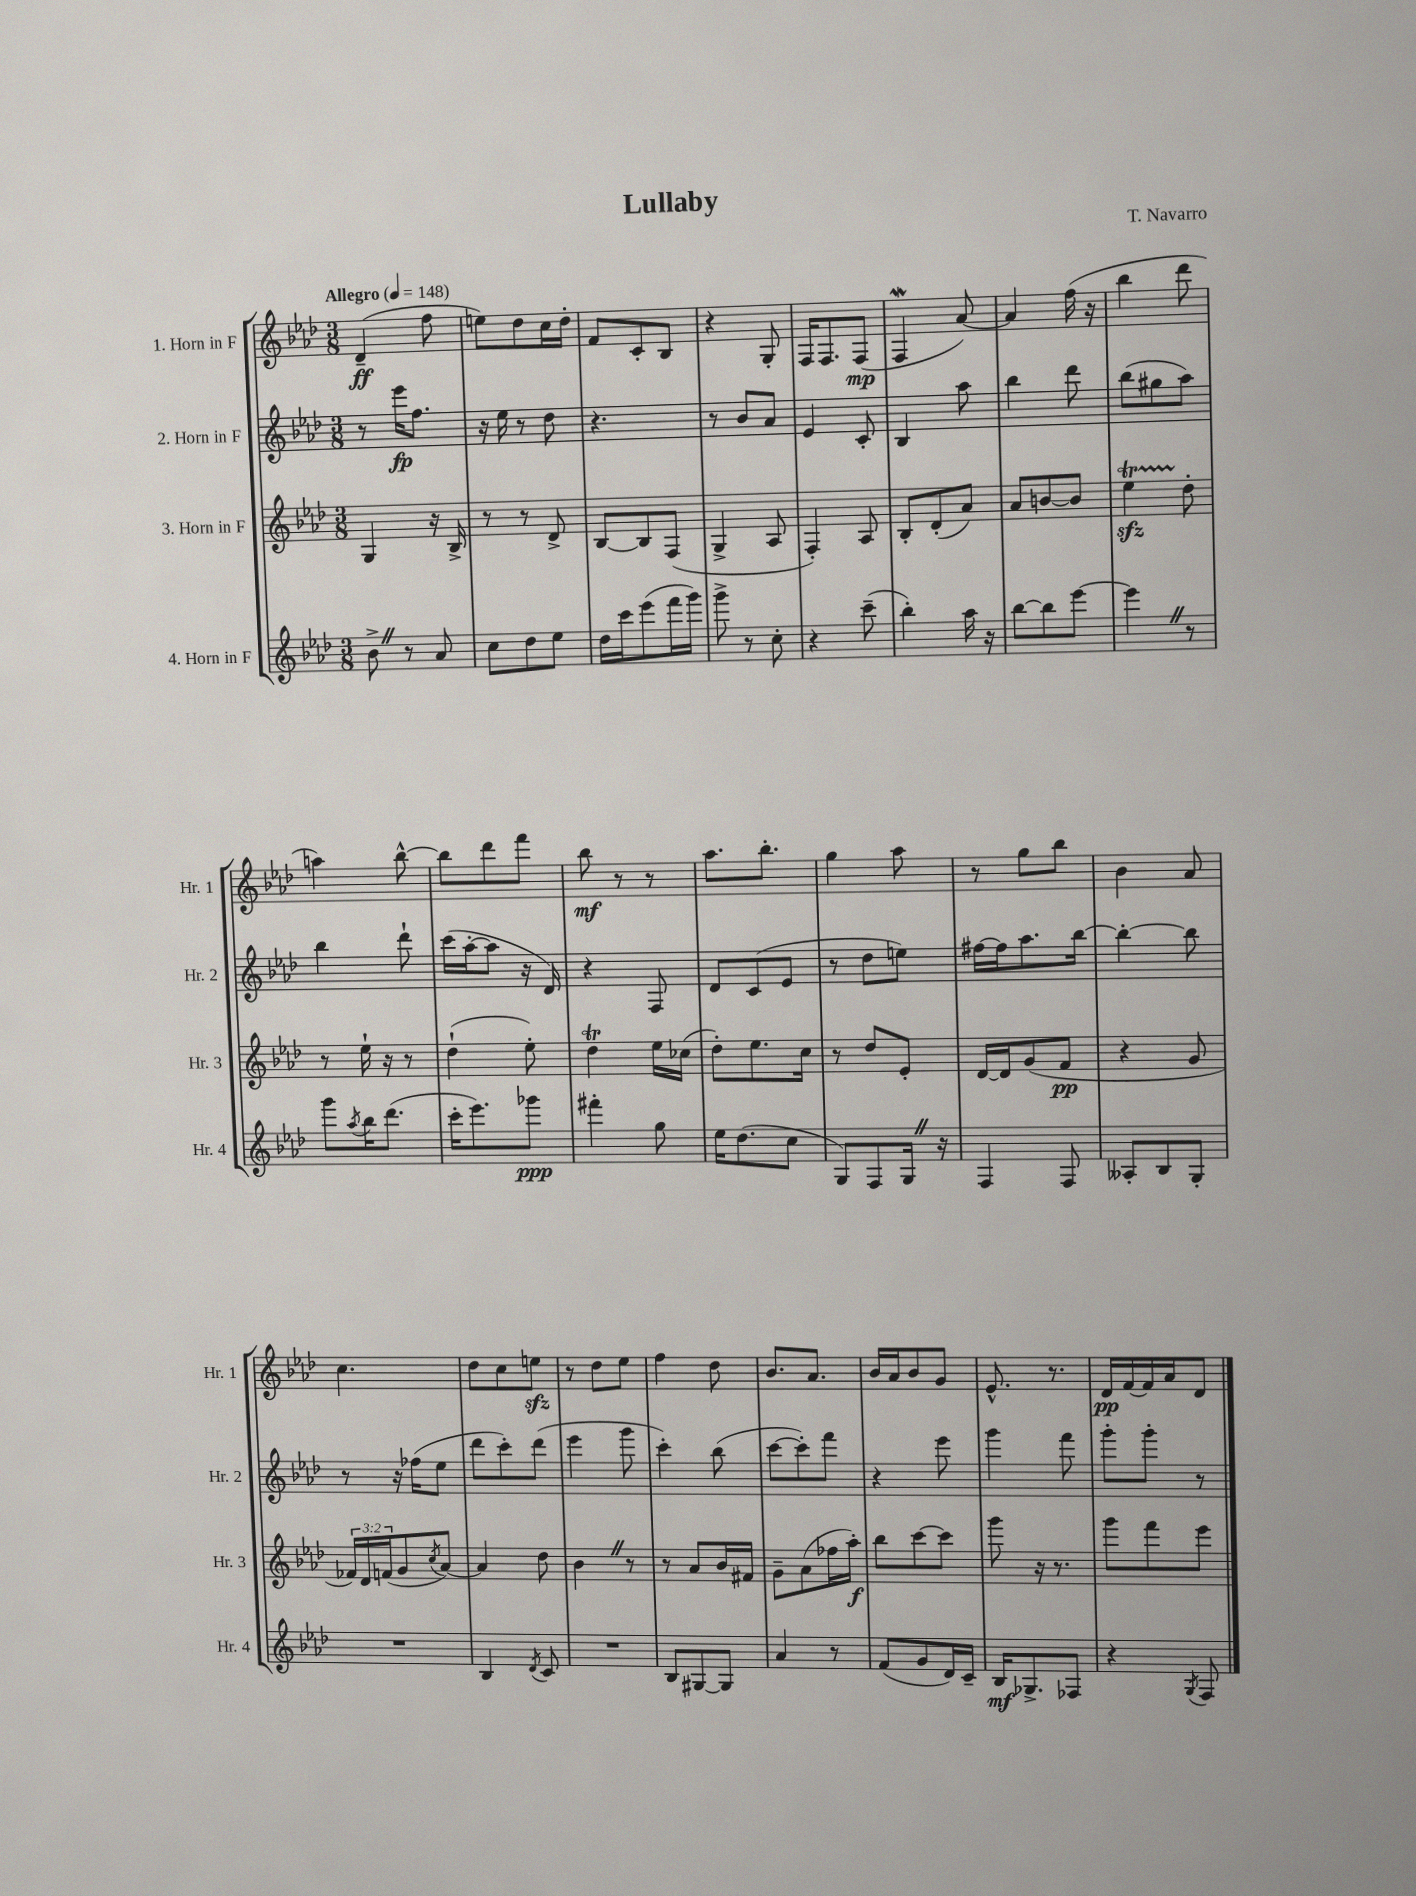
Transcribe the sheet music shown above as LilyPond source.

\header { title = "Lullaby" composer = "T. Navarro" }
<<
\new StaffGroup <<
\new Staff = "s0" \with { instrumentName = "1. Horn in F" shortInstrumentName = "Hr. 1" } {
    \clef treble \key aes \major \numericTimeSignature \time 3/8 \tempo "Allegro" 4 = 148
    des'4--\ff( f''8 |
    e''8) des''8 c''16 des''16-. |
    f'8 c'8-. bes8 |
    r4 g8-. |
    f16 f8. f8\mp( |
    f4\mordent aes'8~) |
    aes'4 f''16( r16 |
    bes''4 des'''8 |
    a''4) bes''8~-^ |
    bes''8 des'''8 f'''8 |
    bes''8\mf r8 r8 |
    aes''8. bes''8.-. |
    g''4 aes''8 |
    r8 g''8 bes''8 |
    bes'4 aes'8 |
    c''4. |
    des''8 c''8 e''8\sfz |
    r8 des''8 ees''8 |
    f''4 des''8 |
    bes'8. aes'8. |
    bes'16 aes'16 bes'8 g'8 |
    ees'8.-^ r8. |
    des'16\pp f'16~ f'16 aes'16 des'8 \bar "|." |
}
\new Staff = "s1" \with { instrumentName = "2. Horn in F" shortInstrumentName = "Hr. 2" } {
    \clef treble \key aes \major \numericTimeSignature \time 3/8
    r8 ees'''16\fp f''8. |
    r16 ees''16 r8 des''8 |
    r4. |
    r8 bes'8 aes'8 |
    ees'4 c'8-. |
    bes4 aes''8 |
    bes''4 des'''8 |
    bes''8( gis''8 aes''8) |
    bes''4 des'''8-! |
    c'''16( aes''16~-. aes''8 r16 des'16) |
    r4 f8 |
    des'8 c'8( ees'8 |
    r8 des''8 e''8) |
    fis''16~ fis''16 aes''8. bes''16~ |
    bes''4~-. bes''8 |
    r8 r16 fes''16( ees''8 |
    des'''8 c'''8-.) des'''8( |
    ees'''4 g'''8 |
    c'''4-.) bes''8( |
    c'''8~ c'''8-.) f'''8 |
    r4 ees'''8 |
    g'''4 f'''8 |
    g'''8-. g'''8-. r8 \bar "|." |
}
\new Staff = "s2" \with { instrumentName = "3. Horn in F" shortInstrumentName = "Hr. 3" } {
    \clef treble \key aes \major \numericTimeSignature \time 3/8 \override Staff.TupletNumber.text = #tuplet-number::calc-fraction-text
    g4 r16 bes16-> |
    r8 r8 des'8-> |
    bes8~ bes8 f8( |
    g4-> aes8 |
    f4-.) aes8 |
    bes8-. des'8-.( aes'8) |
    aes'8 b'8~ b'8 |
    ees''4\startTrillSpan\sfz des''8-.\stopTrillSpan |
    r8 ees''16-! r16 r8 |
    des''4-!( ees''8-.) |
    des''4\trill ees''16 ces''16( |
    des''8-.) ees''8. c''16 |
    r8 des''8 ees'8-. |
    des'16~ des'16 g'8( f'8\pp |
    r4 g'8 |
    \tuplet 3/2 { fes'16) des'16 f'16( } g'8 \acciaccatura { c''8 } aes'8~) |
    aes'4 des''8 |
    bes'4 \once \override BreathingSign.text = \markup { \musicglyph "scripts.caesura.straight" } \breathe r8 |
    r8 aes'8 bes'16 fis'16 |
    g'8-- aes'8( fes''16 aes''16-.\f) |
    bes''8 c'''8~ c'''8 |
    g'''8 r16 r8. |
    g'''8 f'''8 ees'''8 \bar "|." |
}
\new Staff = "s3" \with { instrumentName = "4. Horn in F" shortInstrumentName = "Hr. 4" } {
    \clef treble \key aes \major \numericTimeSignature \time 3/8
    bes'8-> \once \override BreathingSign.text = \markup { \musicglyph "scripts.caesura.straight" } \breathe r8 aes'8 |
    c''8 des''8 ees''8 |
    des''16 c'''16 ees'''8( f'''16 g'''16) |
    g'''8-> r8 c''8-. |
    r4 c'''8--( |
    bes''4-.) aes''16 r16 |
    bes''8~ bes''8 ees'''8~ |
    ees'''4 \once \override BreathingSign.text = \markup { \musicglyph "scripts.caesura.straight" } \breathe r8 |
    g'''8 \acciaccatura { aes''8 } bes''16 des'''8.( |
    c'''16-. ees'''8.) ges'''8\ppp |
    fis'''4-. g''8 |
    ees''16 des''8.( c''8 |
    g8) f8 g16 \once \override BreathingSign.text = \markup { \musicglyph "scripts.caesura.straight" } \breathe r16 |
    f4 f8 |
    aeses8-. bes8 g8-. |
    R4. |
    bes4 \acciaccatura { des'8 } c'8 |
    R4. |
    bes8 gis8~ gis8 |
    aes'4 r8 |
    f'8( g'8 des'16) c'16-- |
    bes16\mf ges8.-> fes8 |
    r4 \acciaccatura { g8 } f8 \bar "|." |
}
>>
>>
\layout { \context { \Score \remove "Bar_number_engraver" } }
